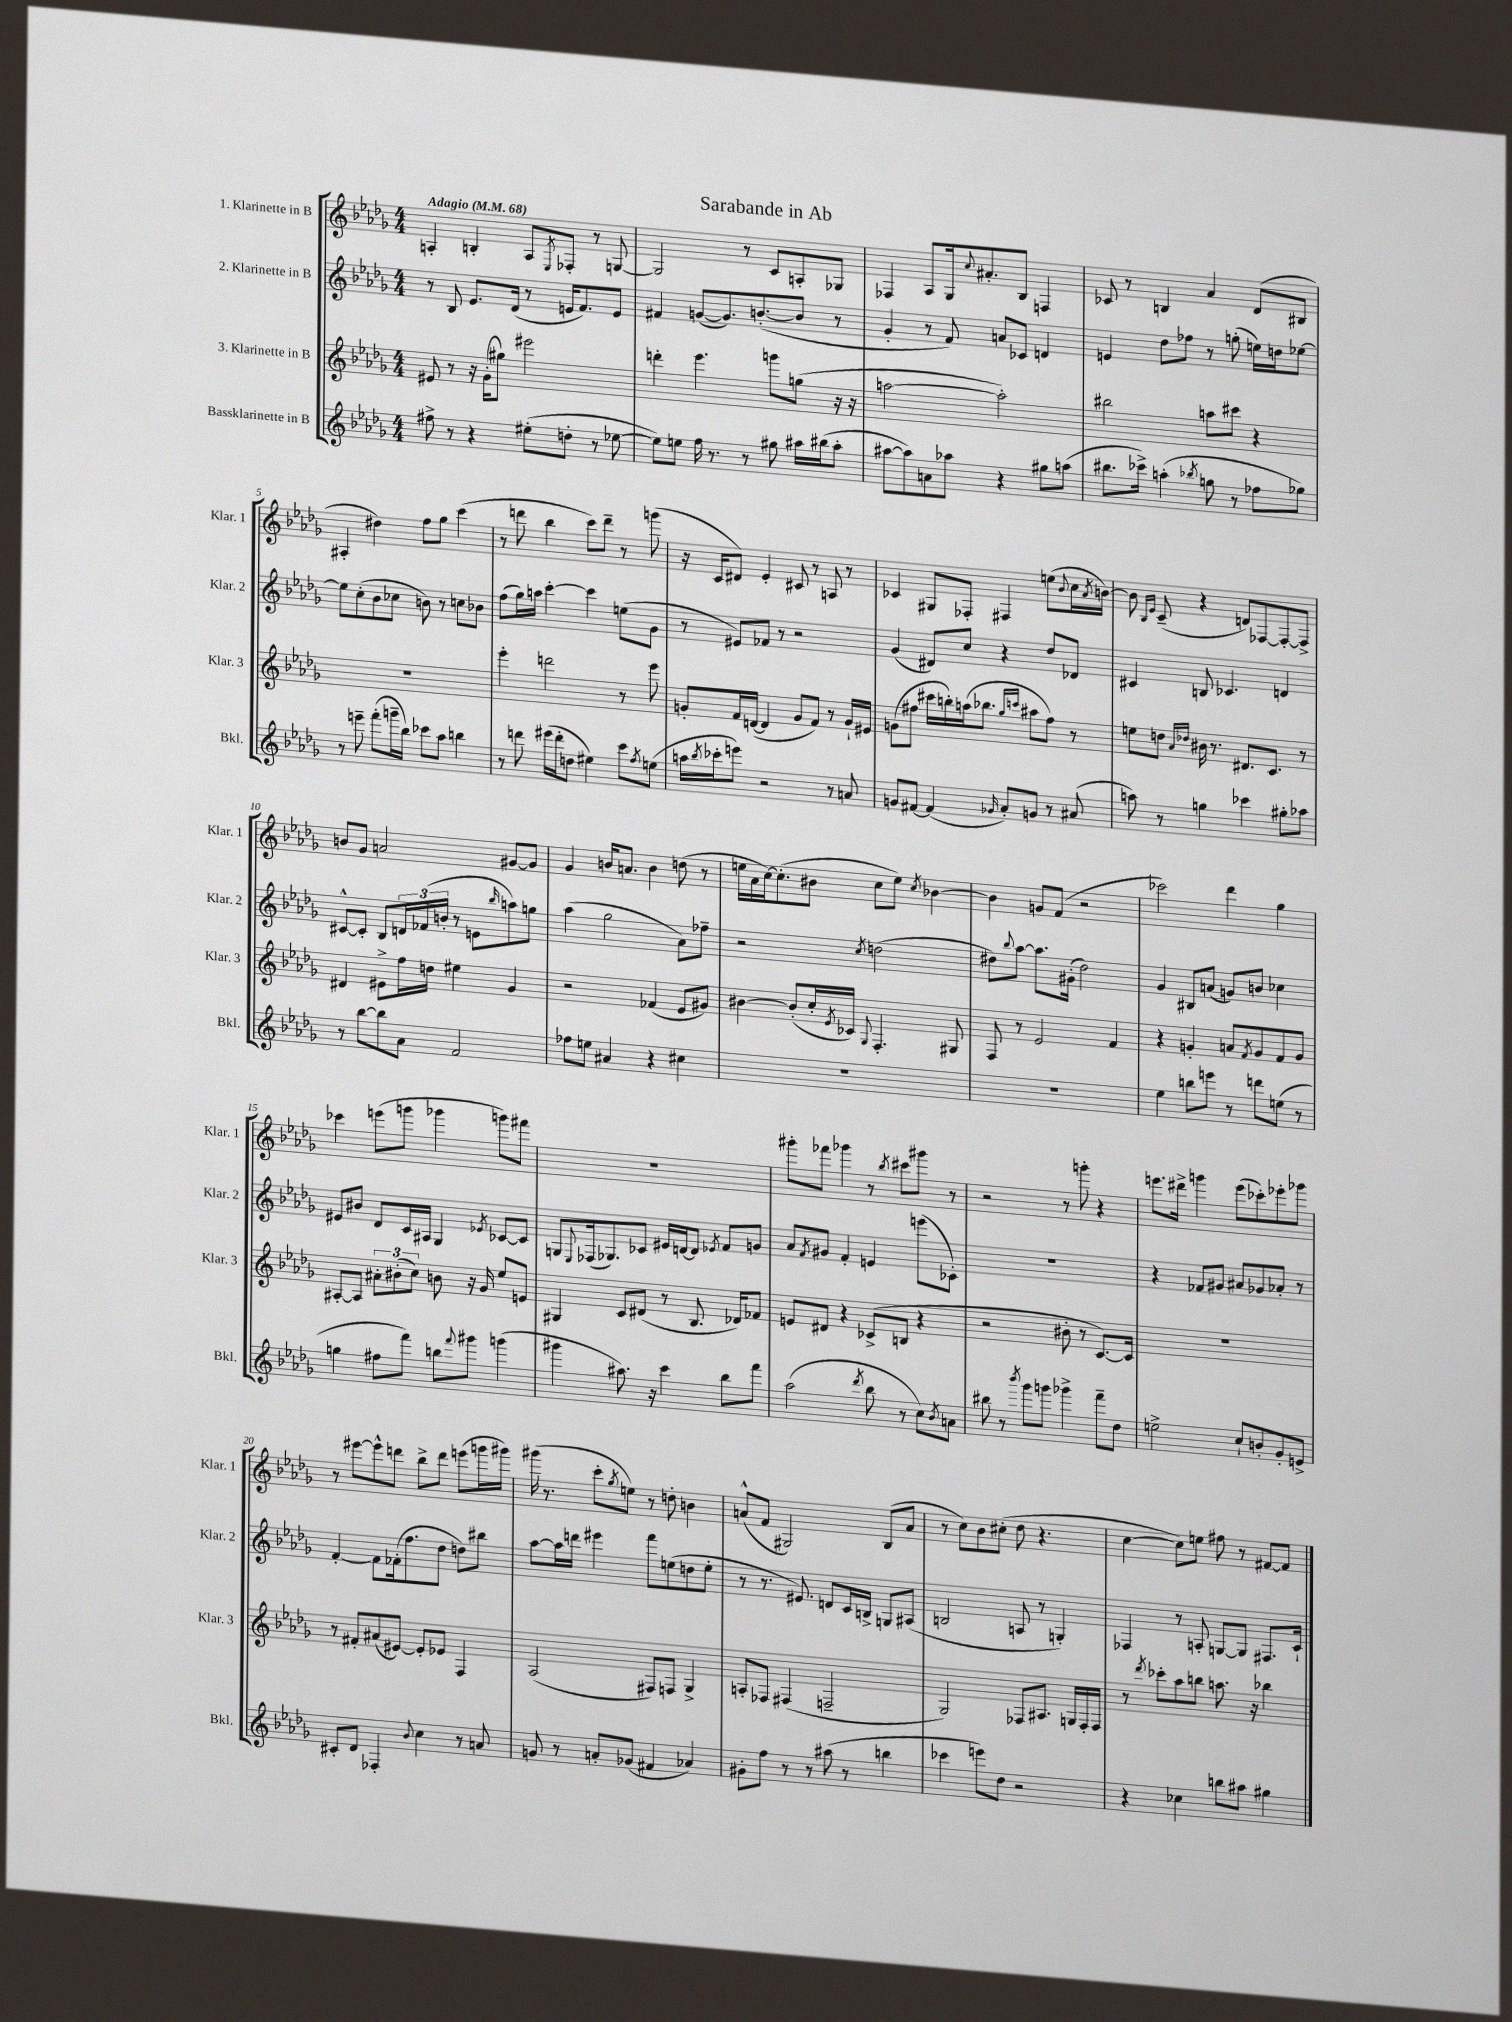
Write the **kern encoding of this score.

**kern	**kern	**kern	**kern
*staff4	*staff3	*staff2	*staff1
*clefG2	*clefG2	*clefG2	*clefG2
*k[b-e-a-d-g-]	*k[b-e-a-d-g-]	*k[b-e-a-d-g-]	*k[b-e-a-d-g-]
*M4/4	*M4/4	*M4/4	*M4/4
*MM68	*MM68	*MM68	*MM68
8ff#^	8e#	8r	4A'
8r	8r	8B-	.
4r	16r	8.e-	4B'
.	(16g-'	.	.
.	8gg#)	.	.
.	.	(16d-	.
(8ee#'	2eee#	8r	8A
.	.	.	8qE-
8dd'	.	16e	8F-'
.	.	8.f)	.
8r	.	.	8r
[8ee-	.	8e	[8G
=	=	=	=
8ee-])	4ddd'	4f#	2G]
8ee	.	.	.
16ff	4.eee-	([8g	.
8.r	.	.	.
.	.	8.g])	.
8r	.	.	8r
.	.	([8.b'	.
8gg#	8ggg	.	8c
16aa#	(8gg	8b]	8A'
(16bb#	.	.	.
8aa#'	16r	8r	8G-
.	16r	.	.
=	=	=	=
[8aa#	[2aa	4g-'	4F-
8aa#])	.	.	.
8a	.	8r	8A-
8aa-	.	8f)	16G-
.	.	.	8qqcc
.	.	.	8.a#'
4r	2aa'])	8a	.
.	.	8c-	8B-
8gg#	.	4d	4F
(8aa	.	.	.
=	=	=	=
8.bb#	2bb#	4e	8c-
.	.	.	8r
16ccc-^)	.	.	.
(4aa'	.	8dd-	4B
.	.	8ff-	.
8qbb-	.	.	.
8gg	8aa	8r	4a-
8r	8ccc#	(8gg'	.
8ff-	4r	16ee)	(8d-
.	.	16dd	.
8gg-)	.	[8ee-	8B#
=	=	=	=
8r	1r	8ee-]	4A#'
8eee~	.	(8cc'	.
(8fff'	.	8b-	4dd#)
16ggg~	.	8cc-	.
16bb-)	.	.	.
8ccc-	.	8b)	8ff
8aa-	.	8r	8gg-
4bb	.	8cc	(4ccc
.	.	8b-	.
=	=	=	=
8r	4eee-'	(8ff	8r
8ddd	.	16gg-)	8ddd
.	.	16aa	.
(16eee#	2ddd	[4ccc'	4bb-
16ddd'	.	.	.
8dd	.	.	.
4ee#)	.	4ccc]	8ccc)
.	.	.	8ddd~
8ccc	8r	(8ee	8r
8qff	.	.	.
(8ee	8eee-	8g-	(8ggg
=	=	=	=
16aa	8g'	8r	16r
8qbb-	.	.	.
16ccc-'	.	.	16c
8eee)	16f	8e#)	8d#)
.	([16d	.	.
2r	4d]	8f-	4e-'
.	.	8r	.
.	8g	2r	8c#
.	8f)	.	8r
8r	8r	.	8A
8a	16g`	.	8r
.	16e#	.	.
=	=	=	=
8g	(8g	(4g-	4c-
[8f#	8ff#	.	.
(4f#]	16ccc#	8d#)	8G#
.	16bb')	.	.
.	(16aa	8cc	8F-'
.	8.bb-	.	.
16qqg-	.	.	.
8a-')	.	4r	4F#
.	16qqgg-	.	.
.	16qqccc	.	.
8g	8aa#	.	.
8r	8ff#)	8dd-	(8ee
.	.	.	8qqb-
(8a#	8r	8d-	16cc
.	.	.	8qa-
.	.	.	[16b)
=	=	=	=
8aa)	8ee	4c#	8b]
.	.	.	16qqB-
.	.	.	16qqe-
8r	8dd	.	(8c~
.	16qqa-	.	.
.	16qqdd-	.	.
4gg	16b#	8B	4r
.	8.r	.	.
.	.	4.c-	.
4ccc-	8.d#	.	8d)
.	.	.	[8F-
.	8.c	.	.
8gg#'	.	4d	8F-'_
8aa-	8r	.	8F-^]
=	=	=	=
8r	4d#	[8c#^^	8b
[8bb-	.	8c#']	8g-
8bb-]	8e#^	8B-	2a
8a-	16ff	24d	.
.	.	(24f-	.
.	16dd	.	.
.	.	24b'	.
2f	4ee#	8r	.
.	.	8e	.
.	.	16qqbb-	.
.	4g-	8aa)	[8g#
.	.	8gg	8g#]
=	=	=	=
8ff-	2r	(4aa-	4g-
8ee	.	.	.
4a#	.	2gg-	16b
.	.	.	8.a
4r	(4f-	.	4b
4cc#	8e-	8a-)	(8dd
.	8g#)	8ff-~	8r
=	=	=	=
1r	[4b#	2r	16ee
.	.	.	16a-
.	.	.	[16cc)
.	.	.	(8.cc']
.	(8b#']	.	.
.	16cc'	.	8b#
.	8qe-	.	.
.	16c-)	.	.
.	8qqG-	8qcc	.
.	4.F'	(2dd	8cc
.	.	.	8ee)
.	.	.	8qcc
.	.	.	[4b-
.	8G#	.	.
=	=	=	=
1r	8F	8dd#)	4b-]
.	.	8qqbb-	.
.	8r	[8aa-	.
.	2e-	8.aa-]	8g
.	.	.	(8f
.	.	(16g#'	.
.	.	2dd#)	2r
.	4f	.	.
=	=	=	=
4ee-	4r	4g-	2ccc-)
8bb	4g'	8B#	.
8eee	.	(8a	.
8r	8a	8g)	4ddd-
.	8qf	.	.
8ddd	8g	8b	.
(8ee	8f	4cc-	4gg-
8r	8g	.	.
=	=	=	=
4gg	[8A#'	8e#	4ccc-
.	8A#]	8b#	.
8ff#	12a#'	8d-	(8eee
.	(12b#'	.	.
8fff)	.	16c	8ggg
.	12cc)	.	.
.	.	16A#	.
8bb	8b	4G-	4ggg-
8qqfff	.	.	.
8ggg#	16r	.	.
.	16g-	.	.
.	.	8qe-	.
(4ggg	8ee-	[8c-	8ggg)
.	8e	8c-]	8fff#
=	=	=	=
4ggg#	4G#	8G	1r
.	.	8qqE-	.
.	.	(16F-	.
.	.	8.G-)	.
8.aa#)	8c	.	.
.	(8d#	8c-	.
16r	.	.	.
4ccc	8r	16e#	.
.	.	[16d	.
.	8.B-	8d]	.
.	.	8qe-	.
8bb-	.	8f	.
.	16d-)	.	.
8fff	8f-	8g	.
=	=	=	=
(2aa-	8e	8a-	8ggg#'
.	.	8qf	.
.	8d#	8g#	8fff-
.	4r	4f'	4ggg-
8qddd-	.	.	.
8bb-	(8c-^	4e	8r
.	.	.	8qbb-
8r	8B	.	8ccc#
8cc)	4r	(8eee	8ggg#
8qb-	.	.	.
8a	.	8c-')	8r
=	=	=	=
8bb#	2r	1r	2r
8r	.	.	.
8qbbb-	.	.	.
8ggg-	.	.	.
8ggg	.	.	.
4ggg-^	8b#'	.	8r
.	8r	.	8ggg'
8fff~	[8.c)	.	4r
8dd-	.	.	.
.	16c]	.	.
=	=	=	=
2ee^	1r	4r	8.eee
.	.	.	16ddd#^
.	.	8f-	4ggg
.	.	8g#	.
8cc`	.	8a#	(8eee
8b'	.	8g-	8ccc-')
8g-'	.	8a-'	8eee-'
8e^	.	8r	8ggg-
=	=	=	=
8c#'	8r	[4f'	8r
8d-	8f#'	.	[8eee#
4F-'	(8a#	8f]	8eee#^^]
.	[8e#)	(16f-'	8ddd
.	.	8.ff	.
8qqb-	.	.	.
4cc	8e#']	.	8bb-^
.	8e-	8dd-	8ddd
8r	4F	8dd)	(8eee
8a	.	8bb#	16ggg
.	.	.	16ggg#)
=	=	=	=
8g	(2A-	[8aa-	(16ggg#
.	.	.	8.r
8r	.	16aa-]	.
.	.	16ddd	.
8a'	.	4eee#	8ccc'
.	.	.	8qgg-
(8g-	.	.	8ee)
4f#	8F#)	8fff	8r
.	8F	(8ee	8dd'
4a-)	4G-^	8dd	4b
.	.	8ee'	.
=	=	=	=
8g#'	8A'	8r	(8a^^
8ff	8F-	8.r	8f
8r	(4F#	.	2G#)
.	.	8.e#)	.
8r	.	.	.
(8aa#	2F~	8d	.
8r	.	16c	.
.	.	16B^	.
4bb	.	8G	(8B-
.	.	(8A#	8a
=	=	=	=
4ccc-	2G-)	2B	8r
.	.	.	8cc)
8eee)	.	.	8b-
8dd-	.	.	(8cc#'
2r	8F-	8A	8dd-
.	8.A#	8r	4.r
.	.	4G')	.
.	16G	.	.
.	16F-'	.	.
.	16F-	.	.
=	=	=	=
4r	8r	4F-	[4cc
.	8qddd-	.	.
.	8ccc-'	.	.
4cc-	8aa-	8r	8cc])
.	8bb	8A'	8ee
8bb	8.aa	[8G	8ff#
8aa#	.	8G]	8r
.	16r	.	.
4gg#	4bb-	8.F#	[8f#
.	.	.	8f#]
.	.	16c`	.
==	==	==	==
*-	*-	*-	*-
